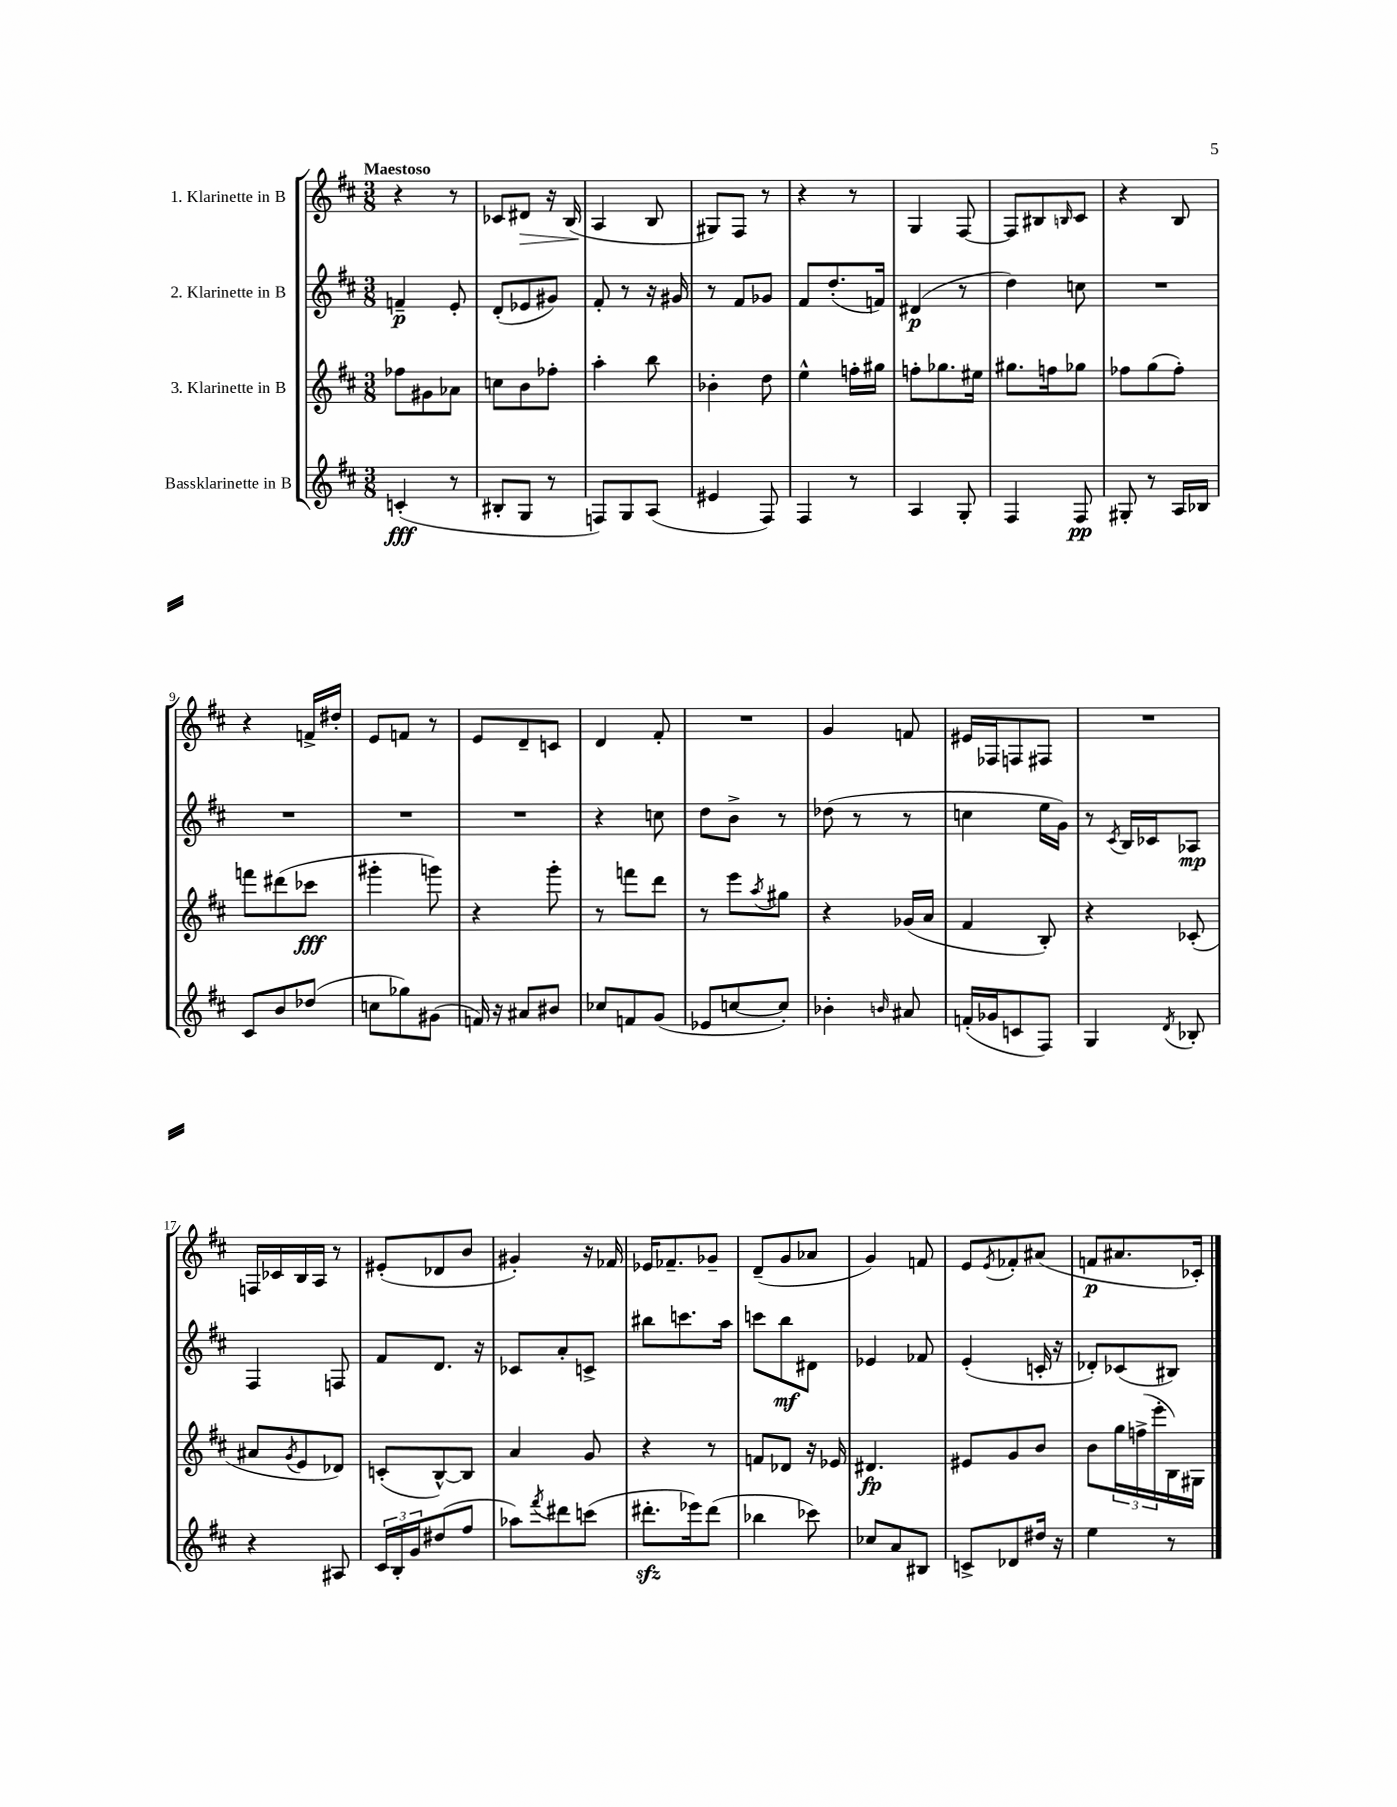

**kern	**kern	**kern	**kern
*staff4	*staff3	*staff2	*staff1
*clefG2	*clefG2	*clefG2	*clefG2
*k[f#c#]	*k[f#c#]	*k[f#c#]	*k[f#c#]
*M3/8	*M3/8	*M3/8	*M3/8
(4c'	8ff-	4f~	4r
.	8g#	.	.
8r	8a-	8e'	8r
=	=	=	=
8B#'	8cc	(8d'	8c-
8G	8b	8e-	8d#
8r	8ff-'	8g#)	16r
.	.	.	(16B
=	=	=	=
8F)	4aa'	8f#'	4A
8G	.	8r	.
(8A	8bb	16r	8B
.	.	16g#	.
=	=	=	=
4e#	4b-'	8r	8G#)
.	.	8f#	8F#
8F#)	8dd	8g-	8r
=	=	=	=
4F#	4ee^^	8f#	4r
.	.	(8.dd'	.
8r	16ff'	.	8r
.	16gg#	16f)	.
=	=	=	=
4A	8ff'	(4d#	4G
.	8.gg-	.	.
8G'	.	8r	[8F#
.	16ee#	.	.
=	=	=	=
4F#	8.gg#	4dd)	8F#]
.	.	.	8B#
.	16ff	.	.
.	.	.	16qqB
8F#	8gg-	8cc	8c#
=	=	=	=
8G#'	8ff-	4.r	4r
8r	(8gg	.	.
16A	8ff-')	.	8B
16B-	.	.	.
=	=	=	=
8c#	8fff	4.r	4r
8b	(8ddd#	.	.
(8dd-	8ccc-	.	16f^
.	.	.	16dd#'
=	=	=	=
8cc	4ggg#'	4.r	8e
8gg-)	.	.	8f
(8g#	8ggg)	.	8r
=	=	=	=
16f)	4r	4.r	8e
16r	.	.	.
8a#	.	.	8d~
8b#	8ggg'	.	8c
=	=	=	=
8cc-	8r	4r	4d
8f	8fff	.	.
(8g	8ddd	8cc	8f#'
=	=	=	=
8e-	8r	8dd	4.r
[8cc	8eee	8b^	.
.	8qaa	.	.
8cc'])	8gg#	8r	.
=	=	=	=
4b-'	4r	(8dd-	4g
.	.	8r	.
16qqb	.	.	.
8a#	(16g-	8r	8f
.	16a	.	.
=	=	=	=
(16f'	4f#	4cc	16e#
16g-	.	.	16F-
8c	.	.	8F
8F#)	8B')	16ee	8F#
.	.	16g)	.
=	=	=	=
4G	4r	8r	4.r
.	.	8qc#	.
.	.	16B	.
.	.	16c-	.
8qd	.	.	.
8B-'	(8c-'	8A-	.
=	=	=	=
4r	8a#	4F#	16F
.	.	.	16c-
.	8qg	.	.
.	8e	.	16B
.	.	.	16A
8A#	8d-)	8F	8r
=	=	=	=
24c#	(8c'	8f#	(8e#'
24B'	.	.	.
24g	.	.	.
(8dd#	[8B^^)	8.d	8d-
8ff#	8B]	.	8b
.	.	16r	.
=	=	=	=
8aa-)	4a	8c-	4g#')
8qfff#	.	.	.
8ddd#	.	8a'	.
(8ccc	8g	8c^	16r
.	.	.	16f-
=	=	=	=
8.ddd#'	4r	8bb#	16e-
.	.	.	8.f-~
.	.	8.ccc	.
16eee-)	.	.	.
(8ddd#	8r	.	8g-~
.	.	16aa	.
=	=	=	=
4bb-	8f	8ccc	(8d~
.	8d-	8bb	8g
8ccc-)	16r	8d#	8a-
.	16e-	.	.
=	=	=	=
8cc-	4.d#	4e-	4g)
8a	.	.	.
8B#	.	8f-	8f
=	=	=	=
8c^	8e#	(4e'	8e
.	.	.	8qe
8d-	8g	.	8f-'
16dd#	8b	16c'	(8a#
16r	.	16r	.
=	=	=	=
4ee	8b	8d-')	8f
.	24gg	(8c-	8.a#
.	(24ff^	.	.
.	24eee'	.	.
8r	16B)	8B#)	.
.	16G#	.	16c-')
==	==	==	==
*-	*-	*-	*-
